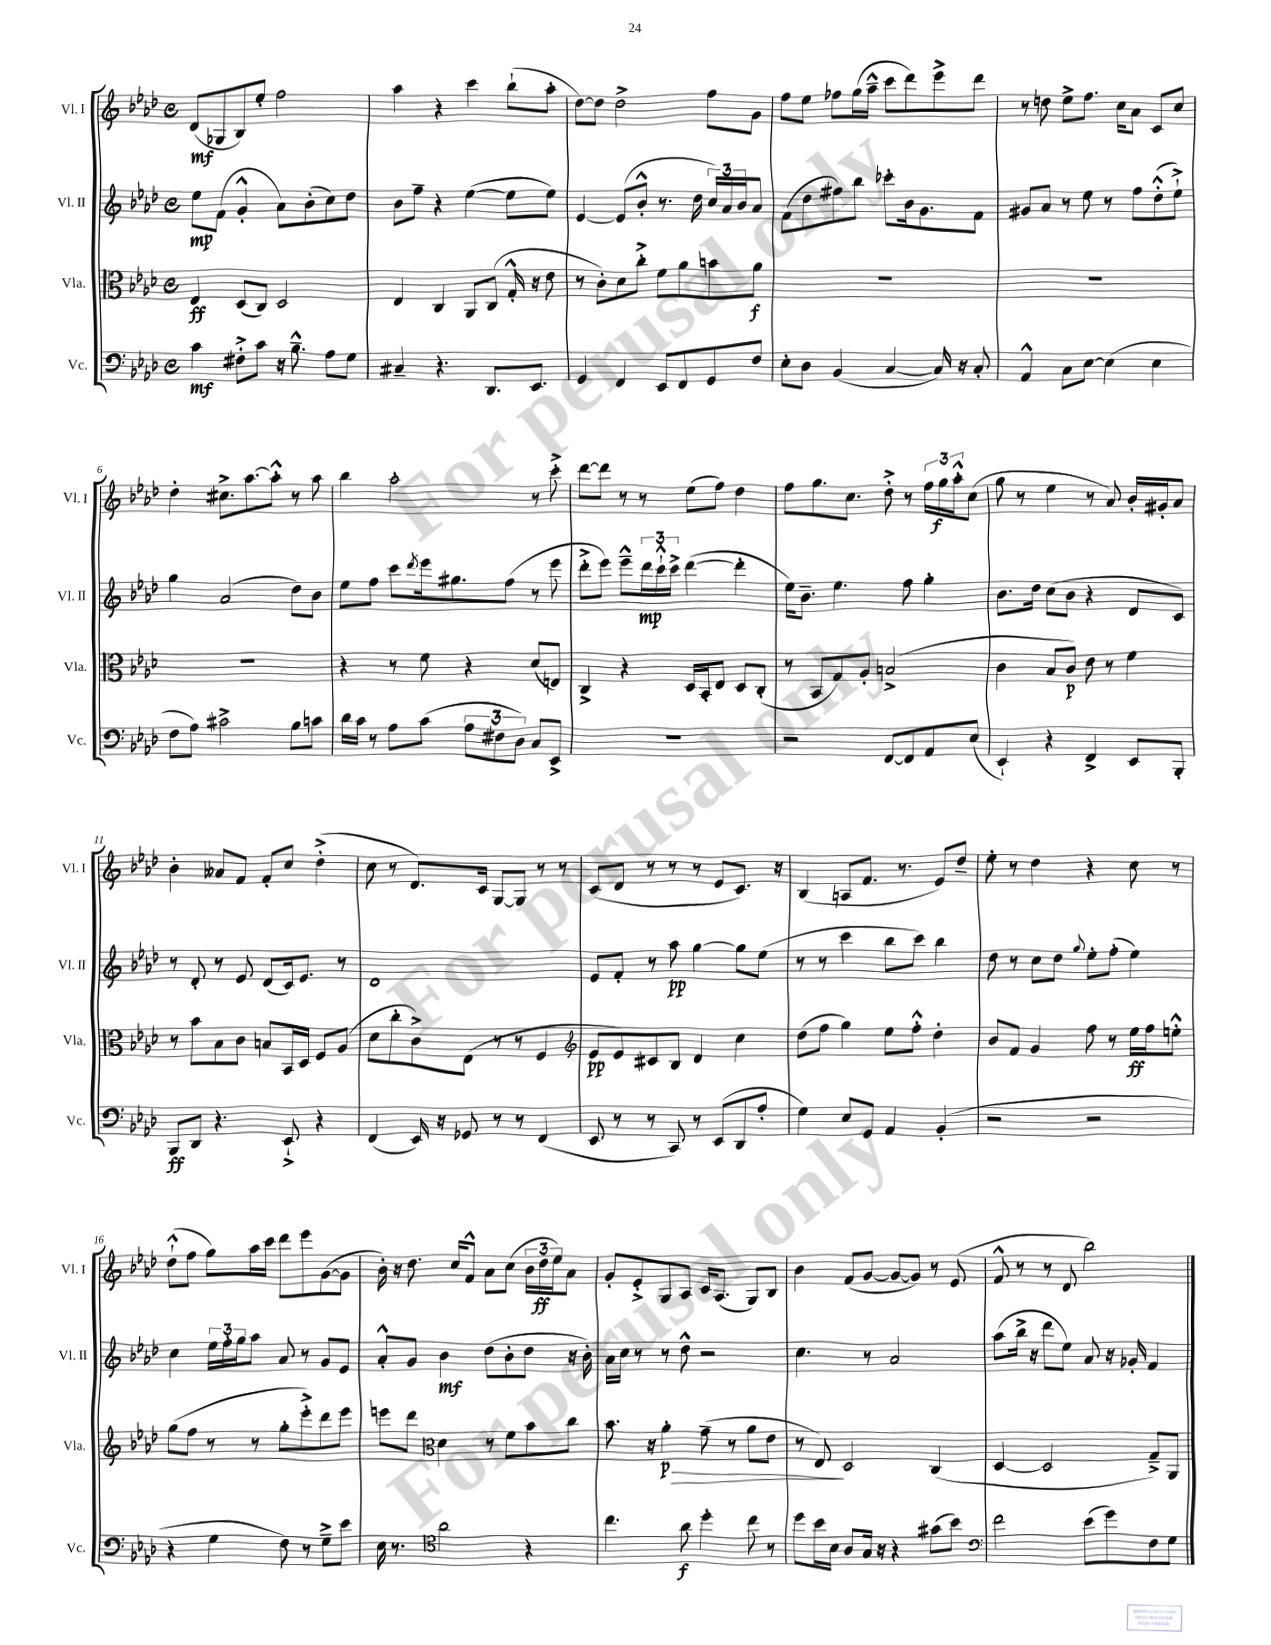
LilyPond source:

<<
\new StaffGroup <<
\new Staff = "s0" \with { instrumentName = "Vl. I" shortInstrumentName = "Vl. I" } {
    \clef treble \key aes \major \defaultTimeSignature \time 4/4
    des'8\mf( ges8 bes8) ees''8-. f''2 |
    aes''4 r4 c'''4 bes''8-!( aes''8-. |
    des''8~) des''8 des''2-> f''8 g'8 |
    f''8 ees''8 fes''8 g''16( aes''16---^ c'''8 des'''8) ees'''8-> des'''8 |
    r8 d''8 ees''8-> f''8. c''16 aes'8 c'8 c''8 |
    des''4-. cis''8.-> aes''8.~ aes''8-.-^ r8 aes''8 |
    bes''4 aes''2-. r8 c'''8-.-> |
    des'''8~ des'''8 r8 r8 ees''8( f''8) des''4 |
    f''8 g''8. c''8. des''8-.-> r8 \tuplet 3/2 { f''16 g''16\f aes''16-.-^ } c''8( |
    g''8 r8 ees''4 r8 aes'8) bes'16-. gis'16-. aes'8 |
    bes'4-. aeses'8 f'8 f'8-. c''8 des''4-.->( |
    c''8 r8 des'8.) c'16 g8~ g8 r8 r8 |
    c'8( des'8 r8 r8 r8 ees'8 c'8.) r16 |
    bes4( a8 f'8. r8. ees'8) des''8-- |
    ees''8-. r8 des''4 r4 c''8 r8 |
    des''8-!-^( f''8 g''8) aes''16 c'''16 des'''8 ees'''8 g'8~( g'8 |
    bes'16-.) r16 des''8. c''16 f'8-^ aes'8 c''8( \tuplet 3/2 { bes'16 des''16\ff ees''16) } aes'8 |
    g'8-. ees'8-.-> g8 aes8 c'16 aes8.( g8) bes8 |
    bes'4 f'8( g'8~ g'8~ g'8) r8 ees'8( |
    f'8-^ r8 r8 des'8 bes''2) \bar "|." |
}
\new Staff = "s1" \with { instrumentName = "Vl. II" shortInstrumentName = "Vl. II" } {
    \clef treble \key aes \major \defaultTimeSignature \time 4/4
    ees''8\mp f'8( g'4-.-^ aes'8) bes'8-.( c''8) des''8 |
    bes'8 f''8-- r4 ees''4~( ees''8 ees''8) |
    ees'4~ ees'8( bes'8-.-^ r8. des''16 \tuplet 3/2 { c''16) aes'16 bes'16 } aes'8 |
    f'8( des''8 fis''8) bes''8 ces'''8-. bes'16 g'8. f'8 |
    gis'8 aes'8 r8 ees''8 r8 f''8 des''8-.-^( ees''8-!->) |
    g''4 aes'2( des''8) bes'8 |
    ees''8 f''8 c'''8 \acciaccatura { des'''8 } ees'''16 gis''8. f''8( r8 ees'''8 |
    des'''8-.-> ees'''8) ees'''8---^ \tuplet 3/2 { des'''16\mp c'''16-!-^ c'''16-> } des'''4~( des'''4-. |
    ees''16) bes'8.-- ees''4. f''8 g''4-. |
    bes'8. des''16 c''8( bes'8 r4 des'8 c'8) |
    r8 des'8-. r8 ees'8 des'8( c'16) ees'8. r8 |
    des'1 |
    ees'8 f'8-. r8 aes''8\pp g''4~ g''8 ees''8( |
    r8 r8 c'''4 bes''8 c'''8) bes''4 |
    des''8 r8 c''8 des''8 \appoggiatura { g''8 } ees''8-. f''8-.( ees''4) |
    c''4 \tuplet 3/2 { ees''16 f''16-. g''16 } aes''8 aes'8 r8 g'8 ees'8 |
    aes'8-.-^ g'8 bes'4\mf des''8( bes'8-. des''8 r16 bes'16-.) |
    aes'16 c''16 r8 r8 des''8-^ r2 |
    c''4. r8 aes'2 |
    aes''8( bes''16-> r16 des'''8 ees''8) aes'8 r16 ges'16-. f'4 \bar "|." |
}
\new Staff = "s2" \with { instrumentName = "Vla." shortInstrumentName = "Vla." } {
    \clef alto \key aes \major \defaultTimeSignature \time 4/4
    ees4\ff des8( c8) des2 |
    ees4 c4 aes,8 c8( g16-.-^ r16 ees'8 |
    r8 c'8-.) des'8 c''8-.-> f'8 aes'8 b'8 aes'8\f |
    R1 |
    R1 |
    R1 |
    r4 r8 f'8 r4 des'8( e8) |
    c4-> r4 des16 bes,16-. ees8 des8 c8-.( |
    r8 bes,8 g8) aes8-. b2->( |
    c'4 bes8 c'8\p) ees'8 r8 f'4 |
    r8 bes'8 bes8 c'8 b8 bes,16 des16 f8 aes8( |
    des'8 c''8-. c'8->) ees8( r8 r8 f4 |
    \clef treble ees'8\pp ees'8) cis'8 bes8 des'4 c''4 |
    des''8( f''8 g''4) ees''8 f''8-.-^ des''4-. |
    bes'8 f'8 g'4 f''8 r8 ees''16\ff f''16 e''8-.-^ |
    g''8( f''8 r8 r8 g''8-. ees'''8-.->) des'''8 ees'''8 |
    e'''8 des'''8 \clef alto des'4 r8 f'8 bes'8 c''8 |
    bes'8. r16 aes'4-.\p\> g'8--( r8 aes'8 ees'8 |
    r8 ees8\!) des2 c4( |
    des4~ des2 g8--->) aes,8 \bar "|." |
}
\new Staff = "s3" \with { instrumentName = "Vc." shortInstrumentName = "Vc." } {
    \clef bass \key aes \major \defaultTimeSignature \time 4/4
    c'4\mf fis8-.-> c'8 r16 bes8.---^ aes8 g8 |
    cis4-- r4. des,8. ees,8. |
    g,4 f,4 ees,8 f,8 g,8 f8 |
    ees8-. des8 bes,4( c4~ c16) r16 c8-. |
    aes,4-^ c8 ees8~ ees4( ees4 |
    f8 aes8) cis'2-> bes8 c'8 |
    des'16 c'16 r8 aes8 c'8( \tuplet 3/2 { aes8 fis8 des8) } c8 ees,8-> |
    r1 |
    r2 f,8~ f,8 aes,8 ees8( |
    ees,4-!) r4 f,4-> ees,8 bes,,8-. |
    bes,,8\ff des,8 r4. ees,8-!-> r4 |
    f,4( ees,16) r16 ges,8 r8 r8 f,4( |
    ees,8 r8 r8 c,8) r8 ees,8( des,8 aes8-. |
    g4) ees8 g,8 aes,4 bes,4-.( |
    r2 r2 |
    r4 g4 f8) r8 g8---> ees'8 |
    ees16 r8. \clef tenor aes'2 r4 |
    c''4. aes'8\f des''4-. c''8 r8 |
    des''8 bes'16 bes16 aes8 g16 r16 r4 gis'8( bes'8) |
    \clef bass f'2 ees'8( g'8) f8 g8 \bar "|." |
}
>>
>>
